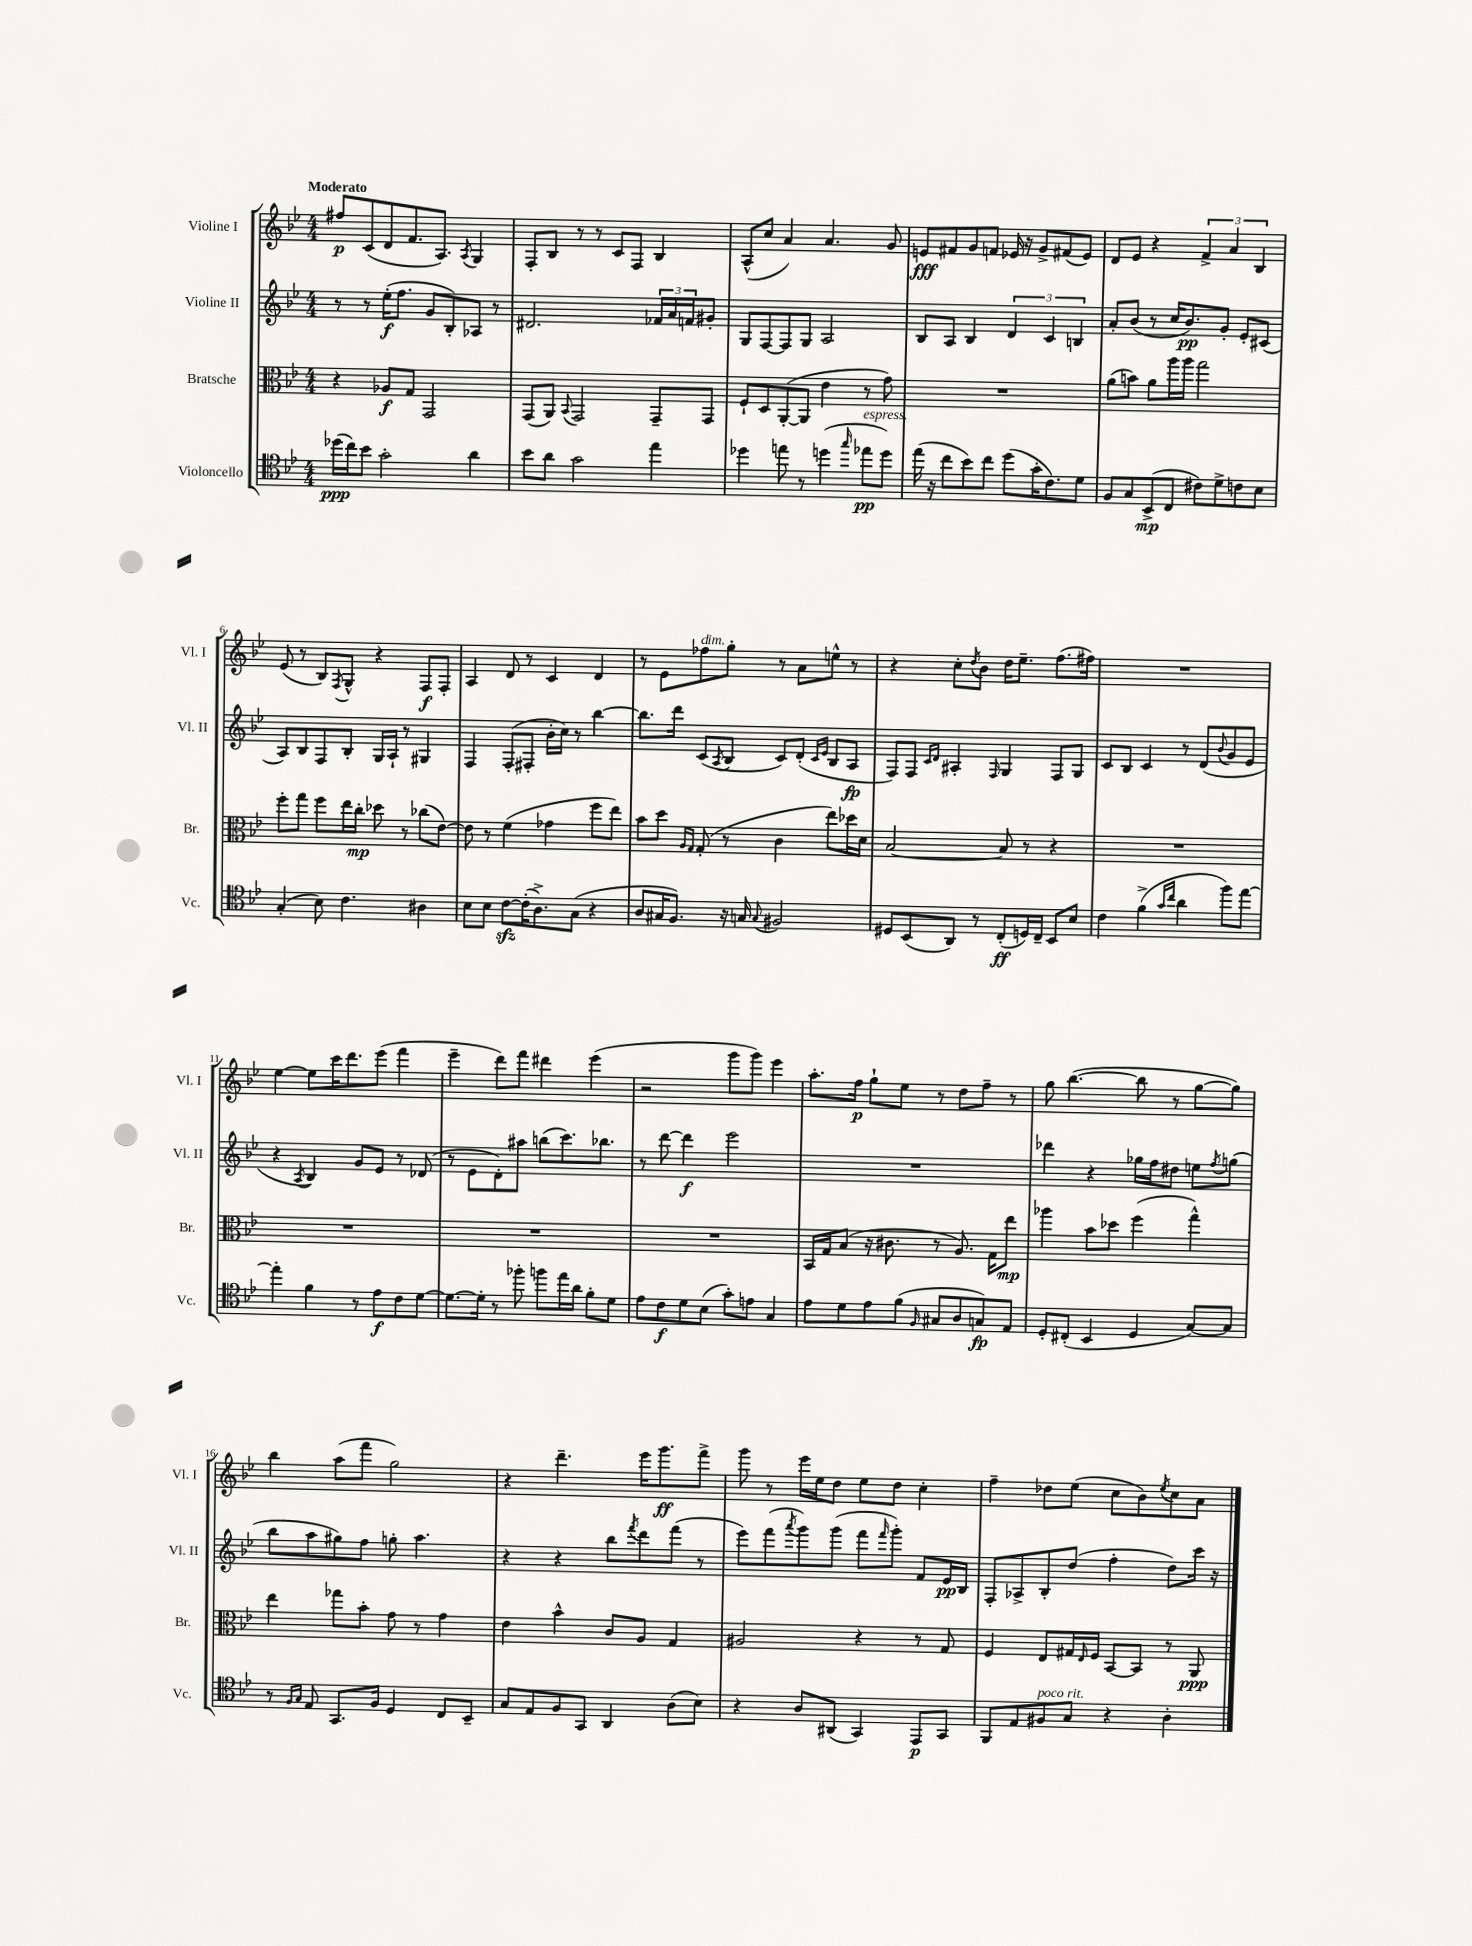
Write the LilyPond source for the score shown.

<<
\new StaffGroup <<
\new Staff = "s0" \with { instrumentName = "Violine I" shortInstrumentName = "Vl. I" } {
    \clef treble \key bes \major \numericTimeSignature \time 4/4 \tempo "Moderato"
    fis''8\p c'8( d'8 f'8. a8.) \acciaccatura { a8 } g4 |
    f8-. bes8 r8 r8 c'8 f8 bes4 |
    a8-^( c''8 a'4) a'4. g'8 |
    e'8\fff fis'8 g'8 f'8 ees'16 r16 g'8-> fis'8( ees'8) |
    d'8 ees'8 r4 \tuplet 3/2 { f'4-> a'4 bes4 } |
    ees'8( r8 bes8) \acciaccatura { f8 } g8-^ r4 f8\f f8-. |
    a4 d'8 r8 c'4 d'4 |
    r8 ees'8 fes''8^\markup { \italic "dim." } g''8-. r8 a'8 e''8-^ r8 |
    r4 c''8-. \acciaccatura { d''8 } bes'8 d''16 ees''8.-- f''8.( fis''16) |
    R1 |
    ees''4~ ees''8 c'''16 d'''8. ees'''8( f'''4 |
    ees'''4-- d'''8) f'''8 dis'''4 ees'''4( |
    r2 g'''8 g'''8) ees'''4 |
    a''8.-. f''16\p g''8-! ees''8 r8 d''8 f''8-- r8 |
    g''8 bes''4.~( bes''8 r8 g''8~ g''8) |
    bes''4 a''8( f'''8 g''2) |
    r4 d'''4.-- ees'''16 g'''8.\ff f'''8-> |
    g'''8 r8 ees'''16 ees''16 d''8 ees''8 d''8 c''4-. |
    f''4-- des''8 ees''8( c''8 bes'8) \acciaccatura { ees''8 } c''8 a'8 \bar "|." |
}
\new Staff = "s1" \with { instrumentName = "Violine II" shortInstrumentName = "Vl. II" } {
    \clef treble \key bes \major \numericTimeSignature \time 4/4
    r8 r8 ees''16-.\f( f''8. g'8 bes8-.) aes8 r8 |
    dis'2. \tuplet 3/2 { fes'16 a'16 f'16 } gis'8-. |
    g8 f8~ f8 g8 a2 |
    bes8 a8 bes4 \tuplet 3/2 { d'4 c'4 b4 } |
    a'8-. bes'8( r8 c''16 bes'8.\pp) g'8-. ees'8-. cis'8( |
    a8) bes8 f8 bes8-. g16 a16-! r8 gis4 |
    f4 f8-.( fis8-. bes'16-. c''16) r8 bes''4~ |
    bes''8. d'''16 c'8( \acciaccatura { a8 } bes8 c'8) d'8-.( \grace { c'16 ees'16 } bes8 a8\fp |
    f8) f8 \grace { c'16 d'16 } ais4-. \grace { f16 } g4 f8 g8 |
    c'8 bes8 c'4 r8 d'8( \appoggiatura { bes'8 } g'8 ees'8 |
    r4 \acciaccatura { a8 } bes4) g'8 ees'8 r8 des'8( |
    r8 ees'8 d'8-.) ais''8 b''8( c'''8.) bes''8. |
    r8 d'''8~ d'''4\f ees'''2 |
    R1 |
    des'''4 r4 ges''16 f''16 dis''8 e''8 \acciaccatura { f''8 } g''8( |
    bes''8 a''8 gis''8) f''8 g''8-. a''4. |
    r4 r4 bes''8 \acciaccatura { f'''8 } d'''8 f'''8( r8 |
    ees'''8) f'''8( \acciaccatura { a'''8 } g'''8) g'''8( f'''8 \grace { f'''16 } g'''8-.) f'8 ees'16\pp bes16 |
    f8-. aes8-> bes8-. d''8( f''4-. d''8) c'''16 r16 \bar "|." |
}
\new Staff = "s2" \with { instrumentName = "Bratsche" shortInstrumentName = "Br." } {
    \clef alto \key bes \major \numericTimeSignature \time 4/4
    r4 aes8\f g8 g,2 |
    g,8( a,8) \appoggiatura { bes,8 } g,2 g,8-- g,8 |
    f8-! d8 a,8~-.( a,8 ees'4 r8 g'8) |
    R1 |
    a'8( b'8) a'8 a''16 a''16 g''2 |
    f''8-. g''8 f''8 ees''16 c''16-.\mp des''8 r8 ces''8( ees'8~) |
    ees'8 r8 f'4( ges'4 f''8 ees''8) |
    bes'8 d''8 \grace { a16 g16 } g8-.( r8 c'4 ees''8) des''16 d'16 |
    bes2~ bes8 r8 r4 |
    R1 |
    R1 |
    R1 |
    R1 |
    bes,16 g16 bes8( r16 cis'8. r8 a8.) g16 ees''8\mp |
    aes''4 bes'8 des''8 f''4( g''4-^) |
    ees''4 ges''8 bes'8-. g'8 r8 g'4 |
    ees'4 bes'4-^ c'8 a8 g4 |
    ais2 r4 r8 g8 |
    f4 ees8 gis16 \grace { ees16 } f16 bes,8~ bes,8 r8 a,8\ppp \bar "|." |
}
\new Staff = "s3" \with { instrumentName = "Violoncello" shortInstrumentName = "Vc." } {
    \clef tenor \key bes \major \numericTimeSignature \time 4/4
    des''16\ppp( c''16) bes'8 g'2-. a'4 |
    bes'8 a'8 g'2 ees''4 |
    des''4 e''8 r8 d''4( \grace { g''16 } ees''8\pp^\markup { \italic "espress." } d''8) |
    ees''16( r16 c''8 bes'8) c''8 d''8( g'16-. c'8.) d'8 |
    f8 g8 bes,8->\mp( c8 cis'8) d'8-> c'8 bes8 |
    g4-.( bes8) c'4. ais4 |
    bes8 bes8 c'8~\sfz c'16-.( a8.->) g8( r4 |
    a8 gis16 f8.) r16 g16 \appoggiatura { g8 } fis2 |
    dis8 bes,8( a,8) r8 c8-.\ff( d16) c16-- bes,8 bes8 |
    c'4 f'4->( \grace { g'16 c''16 } a'4 f''8) ees''8~ |
    ees''4-. f'4 r8 ees'8\f c'8 d'8~ |
    d'8.~ d'16-. r8 fes''8-. f''8 ees''16 a'16 f'8-. d'8 |
    ees'8 c'8\f d'8 bes8( g'8-.) e'8 g4 |
    ees'8 d'8 ees'8 f'8( \grace { f16 } gis8 a8 g8\fp) ees8 |
    d8-. cis8-.( bes,4 d4 g8~) g8 |
    r8 \grace { f16 g16 } ees8 g,8. f16 d4 c8 bes,8-- |
    g8 ees8 f8 g,8 a,4 a8( bes8) |
    r4 a8 ais,8( g,4) ees,8\p g,8 |
    f,8 ees8 fis8^\markup { \italic "poco rit." } g8 r4 a4-. \bar "|." |
}
>>
>>
